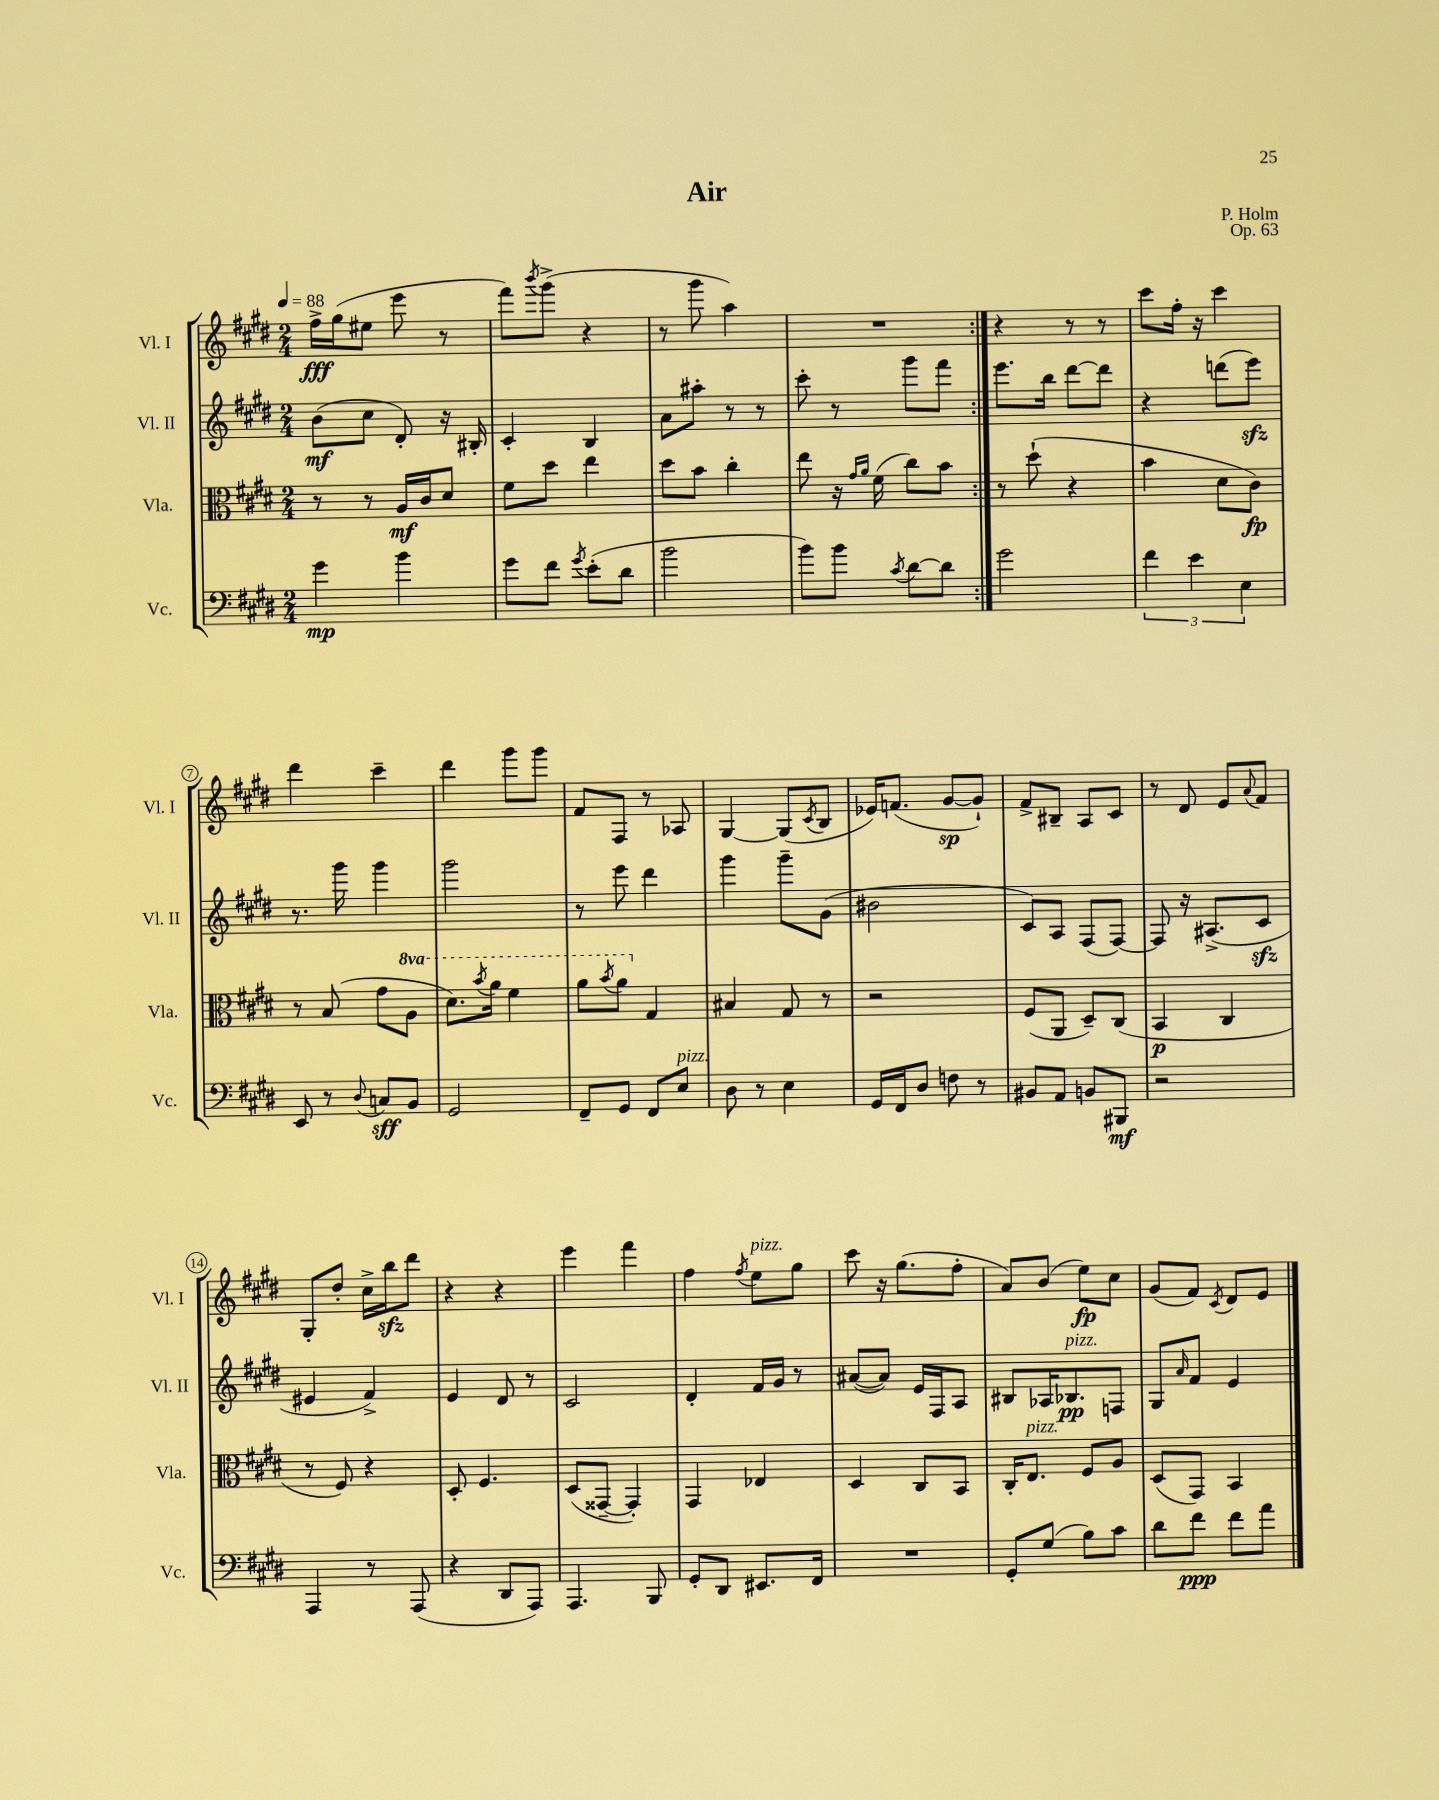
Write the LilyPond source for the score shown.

\header { title = "Air" composer = "P. Holm" opus = "Op. 63" }
<<
\new StaffGroup <<
\new Staff = "s0" \with { instrumentName = "Vl. I" shortInstrumentName = "Vl. I" } {
    \clef treble \key e \major \numericTimeSignature \time 2/4 \tempo 4 = 88
    \repeat volta 2 { fis''16->\fff gis''16( eis''8 e'''8 r8 |
    fis'''8) \acciaccatura { b'''8 } gis'''8->( r4 |
    r8 gis'''8 a''4) |
    R2 | }
    r4 r8 r8 |
    cis'''8 fis''16-. r16 cis'''4 |
    dis'''4 cis'''4-- |
    dis'''4 gis'''8 gis'''8 |
    fis'8 fis8 r8 aes8 |
    gis4~ gis8( \acciaccatura { cis'8 } b8 |
    ees'16) f'8.( gis'8~\sp gis'8-!) |
    fis'8-> bis8-- a8 cis'8 |
    r8 dis'8 e'8 \appoggiatura { a'8 } fis'8 |
    gis8-. dis''8-. cis''16-> b''16\sfz dis'''8 |
    r4 r4 |
    e'''4 fis'''4 |
    fis''4 \acciaccatura { fis''8 } e''8^\markup { \italic "pizz." } gis''8 |
    cis'''8 r16 gis''8.( fis''8-. |
    a'8) b'8( e''8\fp) cis''8 |
    gis'8( fis'8) \acciaccatura { cis'8 } dis'8 e'8 \bar "|." |
}
\new Staff = "s1" \with { instrumentName = "Vl. II" shortInstrumentName = "Vl. II" } {
    \clef treble \key e \major \numericTimeSignature \time 2/4
    \repeat volta 2 { b'8\mf( cis''8 dis'8-.) r16 bis16-. |
    cis'4-. b4 |
    a'8 ais''8-. r8 r8 |
    cis'''8-. r8 gis'''8 fis'''8 | }
    e'''8. b''16 dis'''8~ dis'''8 |
    r4 d'''8( e'''8\sfz) |
    r8. gis'''16 gis'''4 |
    gis'''2 |
    r8 e'''8 dis'''4 |
    gis'''4 gis'''8-- gis'8( |
    bis'2 |
    cis'8) a8 fis8( fis8~) |
    fis8 r16 ais8.->( cis'8\sfz |
    eis'4 fis'4->) |
    e'4 dis'8 r8 |
    cis'2 |
    dis'4-. fis'16 gis'16 r8 |
    ais'8~( ais'8) e'16 fis16 a8 |
    bis8 aes16 bes8.\pp^\markup { \italic "pizz." } f8 |
    gis8 \grace { a'16 } fis'8 e'4 \bar "|." |
}
\new Staff = "s2" \with { instrumentName = "Vla." shortInstrumentName = "Vla." } {
    \clef alto \key e \major \numericTimeSignature \time 2/4 \set Staff.ottavationMarkups = #ottavation-simple-ordinals
    \repeat volta 2 { r8 r8 a16\mf cis'16 dis'8 |
    fis'8 dis''8 e''4 |
    dis''8 b'8 cis''4-. |
    e''8 r16 \grace { gis'16 a'16 } fis'16( cis''8) b'8 | }
    r8 dis''8-!( r4 |
    b'4 dis'8 cis'8\fp) |
    r8 b8( gis'8 \ottava #1 a'8 |
    dis''8.) \acciaccatura { b''8 } a''16 fis''4 |
    a''8 \acciaccatura { b''8 } a''8 \ottava #0 gis4 |
    bis4 gis8 r8 |
    r2 |
    fis8( a,8 dis8--) cis8( |
    b,4\p cis4 |
    r8 fis8) r4 |
    dis8-. fis4. |
    dis8( gisis,8~-- gisis,4-.) |
    gis,4 ees4 |
    dis4 cis8 b,8 |
    cis16-. e8.^\markup { \italic "pizz." } fis8 a8 |
    dis8( gis,8) b,4 \bar "|." |
}
\new Staff = "s3" \with { instrumentName = "Vc." shortInstrumentName = "Vc." } {
    \clef bass \key e \major \numericTimeSignature \time 2/4
    \repeat volta 2 { gis'4\mp b'4 |
    gis'8 fis'8 \acciaccatura { gis'8 } e'8-.( dis'8 |
    b'2 |
    b'8) b'8 \acciaccatura { cis'8 } dis'8~ dis'8 | }
    gis'2 |
    \tuplet 3/2 { fis'4 e'4 e4 } |
    e,8 r8 \appoggiatura { dis8 } c8\sff b,8 |
    gis,2 |
    fis,8-- gis,8 fis,8 e8^\markup { \italic "pizz." } |
    dis8 r8 e4 |
    gis,16 fis,16 dis8 f8 r8 |
    bis,8 a,8 b,8 bis,,8\mf |
    r2 |
    a,,4 r8 a,,8( |
    r4 dis,8 a,,8) |
    a,,4. b,,8 |
    gis,8-. dis,8 eis,8. fis,16 |
    R2 |
    gis,8-. gis8( b8) cis'8 |
    dis'8 fis'8\ppp fis'8 a'8 \bar "|." |
}
>>
>>
\layout { \context { \Score \override BarNumber.stencil = #(make-stencil-circler 0.1 0.3 ly:text-interface::print) } }
